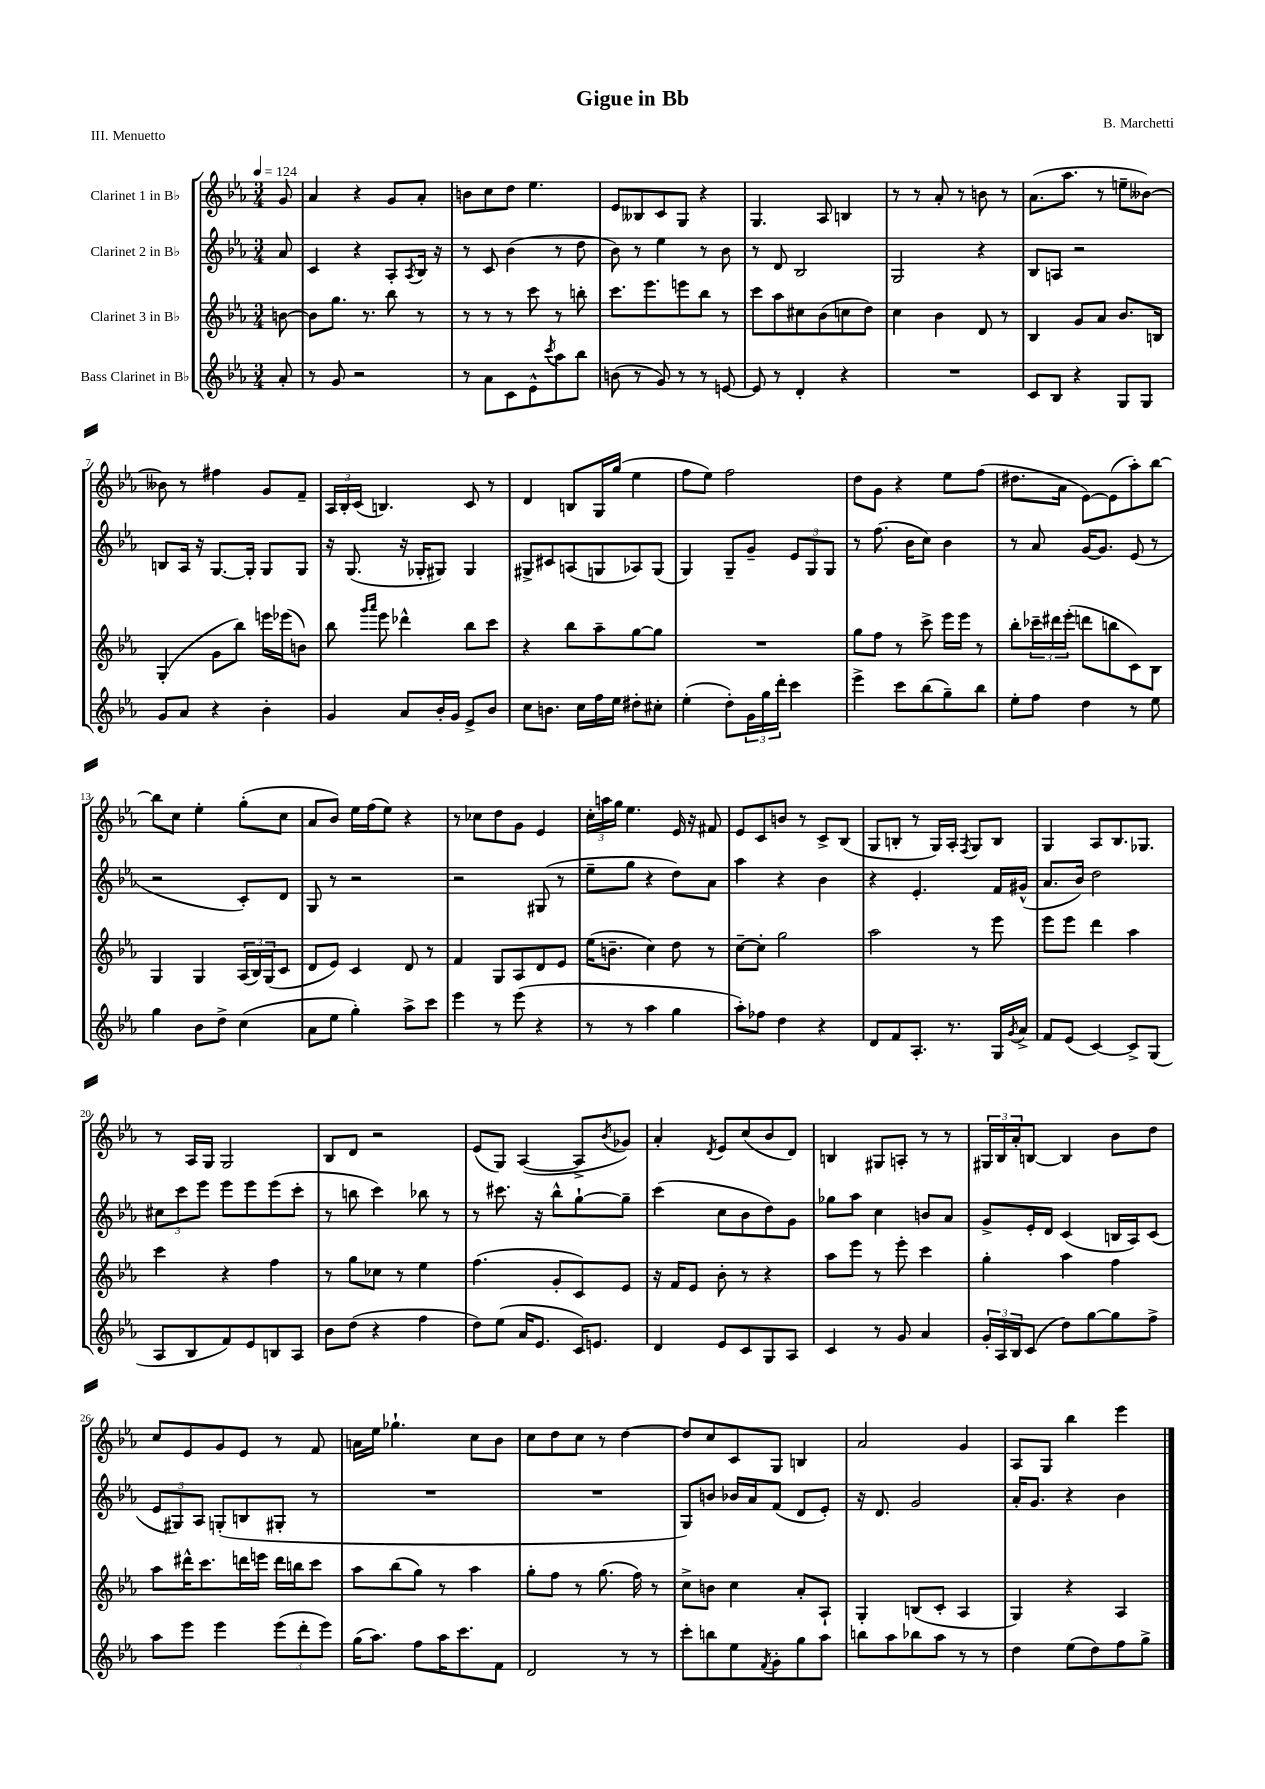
\header { title = "Gigue in Bb" composer = "B. Marchetti" piece = "III. Menuetto" }
<<
\new StaffGroup <<
\new Staff = "s0" \with { instrumentName = "Clarinet 1 in Bb" } {
    \clef treble \key ees \major \numericTimeSignature \time 3/4 \partial 8 \tempo 4 = 124
    g'8 |
    aes'4 r4 g'8 aes'8-. |
    b'8 c''8 d''8 ees''4. |
    ees'8 beses8 c'8 g8 r4 |
    g4. aes8 b4 |
    r8 r8 aes'8-. r8 b'8 r8 |
    aes'8.( aes''8. r8 e''8-- beses'8~) |
    beses'8 r8 fis''4 g'8 f'8-- |
    \tuplet 3/2 { aes16 bes16-. c'16( } b4.) c'8 r8 |
    d'4 b8 g16 g''16( ees''4 |
    f''8 ees''8) f''2 |
    d''8 g'8 r4 ees''8 f''8( |
    dis''8. aes'16 ees'8~) ees'8( aes''8-.) bes''8~ |
    bes''8 c''8 ees''4-. g''8-.( c''8 |
    aes'8 bes'8) ees''16 f''16( ees''8) r4 |
    r8 ces''8 d''8 g'8 ees'4 |
    \tuplet 3/2 { c''16-. a''16 g''16 } ees''4. ees'16 r16 fis'8 |
    ees'8 c'8 b'8 r8 c'8-> bes8( |
    g8 b8-. r8 g16) aes16-. \acciaccatura { f8 } g8 b8 |
    g4 aes8 bes8. ges8. |
    r8 aes16 g16 g2 |
    bes8 d'8 r2 |
    ees'8( g8) aes4~( aes8-> \acciaccatura { bes'8 } ges'8) |
    aes'4-. \acciaccatura { d'8 } ees'8 c''8( bes'8 d'8) |
    b4 gis8 a8-. r8 r8 |
    \tuplet 3/2 { gis16 bes16 aes'16-. } b8~ b4 bes'8 d''8 |
    c''8 ees'8 g'8 ees'8 r8 f'8 |
    a'16 ees''16 ges''4.-! c''8 bes'8 |
    c''8 d''8 c''8 r8 d''4~ |
    d''8 c''8 c'8 g8 b4 |
    aes'2 g'4 |
    aes8 g8 bes''4 ees'''4 \bar "|." |
}
\new Staff = "s1" \with { instrumentName = "Clarinet 2 in Bb" } {
    \clef treble \key ees \major \numericTimeSignature \time 3/4 \partial 8
    aes'8 |
    c'4 r4 aes8-. \acciaccatura { aes8 } bes16 r16 |
    r8 c'8 bes'4( r8 d''8 |
    bes'8) r8 ees''4 r8 bes'8 |
    r8 d'8 bes2 |
    g2 r4 |
    bes8 a8 r2 |
    b8 aes16 r16 g8.~ g16-. g8 g8 |
    r16 g8.( r16 ges16-. gis8) gis4 |
    gis8-> cis'8 a8( g8 aes8) g8( |
    g4) g8-- g'8-- \tuplet 3/2 { ees'8 g8 g8 } |
    r8 f''8.( bes'16 c''8) bes'4 |
    r8 aes'8 g'16~ g'8. ees'8( r8 |
    r2 c'8-.) d'8 |
    g8 r8 r2 |
    r2 gis8( r8 |
    ees''8-- g''8 r4 d''8) aes'8 |
    aes''4 r4 bes'4 |
    r4 ees'4.-. f'16 gis'16-^( |
    aes'8. bes'16) d''2 |
    \tuplet 3/2 { cis''8 c'''8 ees'''8 } ees'''8 ees'''8 ees'''8( c'''8-. |
    r8 b''8 c'''4) bes''8 r8 |
    r8 cis'''8. r16 bes''8-^ g''8~-! g''8-- |
    c'''4( c''8 bes'8 d''8) g'8 |
    ges''8 aes''8 c''4 b'8 aes'8 |
    g'8-> ees'16-. d'16 c'4( b16 aes16) c'8( |
    \tuplet 3/2 { ees'8 gis8) aes8 } g8-.( b8 gis8-. r8 |
    R2. |
    R2. |
    g8) b'8 bes'16 aes'16 f'8( d'8 ees'8-.) |
    r16 d'8. g'2 |
    aes'16-. g'8. r4 bes'4 \bar "|." |
}
\new Staff = "s2" \with { instrumentName = "Clarinet 3 in Bb" } {
    \clef treble \key ees \major \numericTimeSignature \time 3/4 \partial 8
    b'8~ |
    b'8 g''8. r8. bes''8 r8 |
    r8 r8 r8 c'''8 r8 b''8-. |
    c'''8. ees'''8. e'''8 bes''8 r8 |
    c'''8 aes''8 cis''8 bes'8( c''8 d''8) |
    c''4 bes'4 d'8 r8 |
    bes4 g'8 aes'8 bes'8. b16 |
    g4-.( g'8 bes''8) e'''16 ees'''16( b'8) |
    bes''8 \grace { g'''16 aes'''16 } ees'''8 des'''4-^ bes''8 c'''8 |
    r4 bes''8 aes''8-- g''8~ g''8 |
    R2. |
    g''8 f''8 r8 c'''8-> ees'''16 ees'''16 r8 |
    bes''8-. \tuplet 3/2 { ces'''16-- dis'''16 ees'''16-.( } d'''8 b''8 c'8) bes8 |
    g4 g4 \tuplet 3/2 { aes16( bes16) g16( } c'8 |
    d'8 ees'8) c'4 d'8 r8 |
    f'4 g8 aes8 d'8 ees'8 |
    ees''16( b'8.-- c''4) d''8 r8 |
    c''8~-- c''8-. g''2 |
    aes''2 r8 ees'''8 |
    ees'''8 ees'''8 d'''4 aes''4 |
    c'''4 r4 f''4 |
    r8 g''8 ces''8 r8 ees''4 |
    f''4.( g'8-. c'8) ees'8 |
    r16 f'16 ees'8 bes'8-. r8 r4 |
    aes''8 ees'''8 r8 ees'''8-. c'''4 |
    g''4-. aes''4 f''4 |
    aes''8 dis'''16-^ c'''8. d'''16 e'''16 d'''16 b''16 c'''8 |
    aes''8 bes''8( g''8) r8 aes''4 |
    g''8-. f''8 r8 g''8.( f''16) r8 |
    c''8-> b'8 c''4 aes'8-. aes8-! |
    g4-. b8( c'8-. aes4 |
    g4) r4 aes4 \bar "|." |
}
\new Staff = "s3" \with { instrumentName = "Bass Clarinet in Bb" } {
    \clef treble \key ees \major \numericTimeSignature \time 3/4 \partial 8
    aes'8-. |
    r8 g'8 r2 |
    r8 aes'8 c'8 ees'8-^ \acciaccatura { c'''8 } aes''8 bes''8 |
    b'8( r8 g'8) r8 r8 e'8~ |
    e'8 r8 d'4-. r4 |
    R2. |
    c'8 bes8 r4 g8 g8 |
    g'8 aes'8 r4 bes'4-. |
    g'4 aes'8 bes'16-. g'16 ees'8-> bes'8 |
    c''8 b'8. c''16 f''16 ees''16 dis''8-. cis''8-. |
    ees''4-.( d''8-.) \tuplet 3/2 { g'16 g''16 d'''16-. } c'''4 |
    ees'''4-> c'''8 bes''8( g''8--) bes''8 |
    ees''8-. f''8 d''4 r8 ees''8 |
    g''4 bes'8 d''8-> c''4( |
    aes'8 ees''8 g''4-.) aes''8-> c'''8 |
    ees'''4 r8 ees'''8( r4 |
    r8 r8 aes''4 g''4 |
    aes''8-.) fes''8 d''4 r4 |
    d'8 f'8 aes8.-. r8. g16 \acciaccatura { g'8 } aes'16-> |
    f'8 ees'8( c'4~) c'8-> g8( |
    aes8 bes8 f'8) ees'8 b8 aes8 |
    bes'8 d''8( r4 f''4 |
    d''8) ees''8( aes'16 ees'8. c'16) e'8. |
    d'4 ees'8 c'8 g8 aes8 |
    c'4 r8 g'8 aes'4 |
    \tuplet 3/2 { g'16-. aes16 bes16 } c'8( d''8) g''8~ g''8 f''8-> |
    aes''8 ees'''8 ees'''4 \tuplet 3/2 { ees'''8( d'''8-. ees'''8) } |
    g''16( aes''8.) f''8 aes''16 c'''8. f'8 |
    d'2 r8 r8 |
    c'''8-. b''8 ees''8 \acciaccatura { f'8 } g'8-. g''8 aes''8 |
    b''8 aes''8 bes''8 aes''8 r8 r8 |
    d''4 ees''8( d''8) f''8 g''8-> \bar "|." |
}
>>
>>
